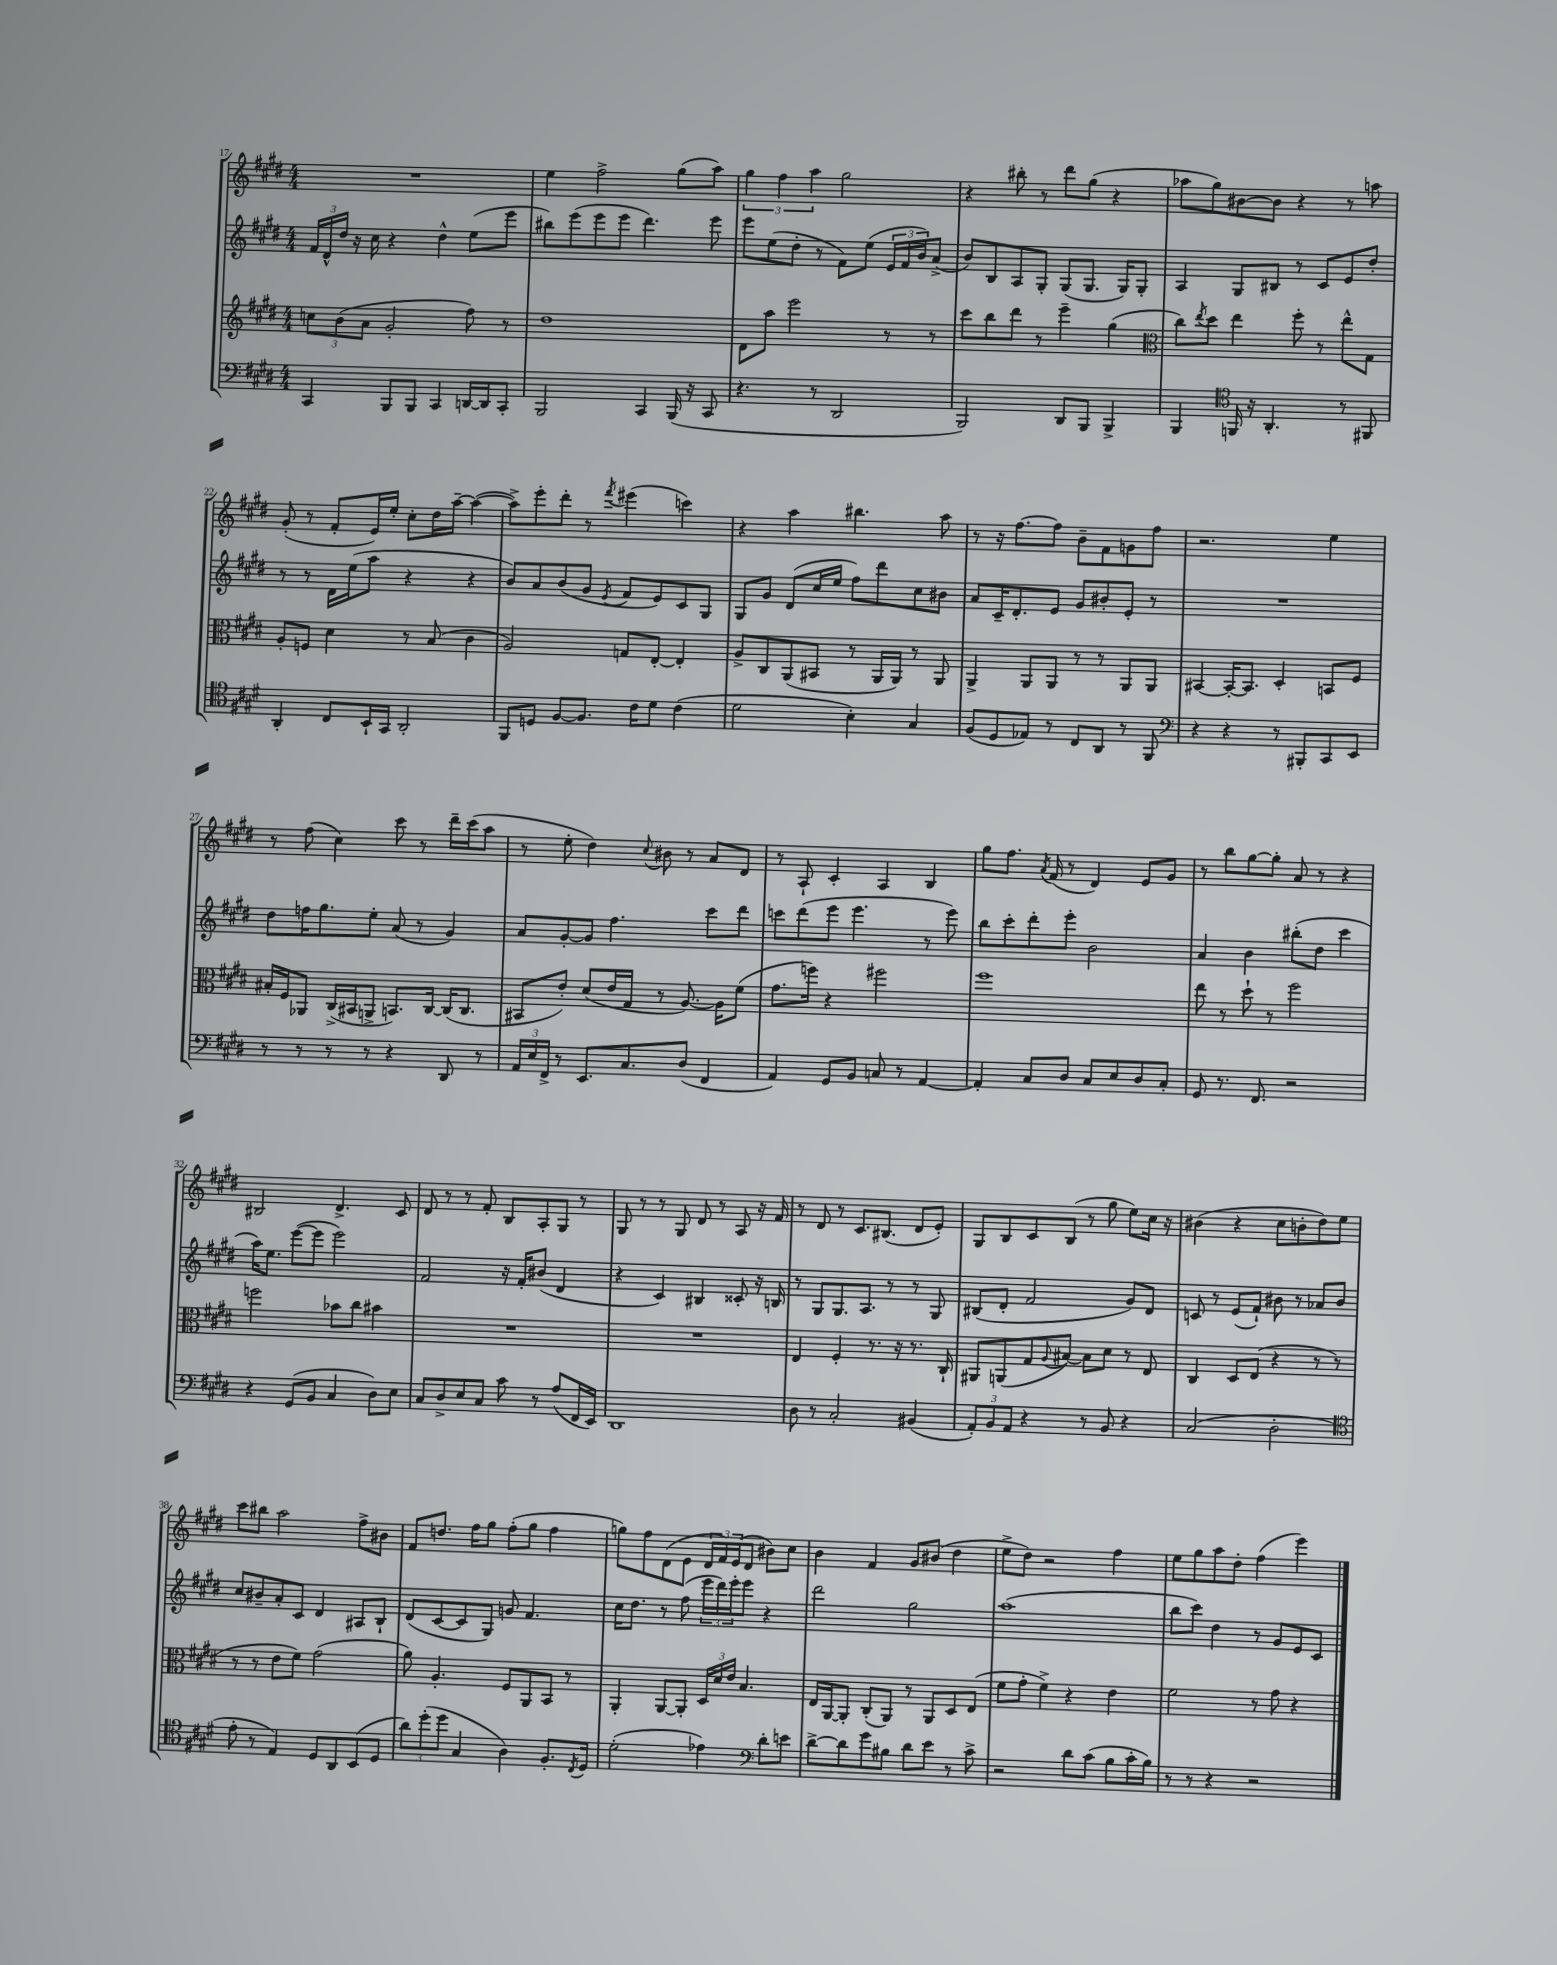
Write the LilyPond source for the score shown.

<<
\new StaffGroup <<
\new Staff = "s0" {
    \clef treble \key e \major \numericTimeSignature \time 4/4
    R1 |
    e''4 fis''2-> gis''8( a''8) |
    \tuplet 3/2 { gis''4 fis''4 a''4 } gis''2 |
    r4 bis''8-. r8 dis'''8 gis''8( r4 |
    aes''8 gis''8) bis'8~ bis'8 r4 r8 a''8 |
    gis'8-.( r8 fis'8-. e'16) e''16-. cis''8-. dis''16 a''16~-- a''4~( |
    a''8->) e'''8-. dis'''8-. r8 \acciaccatura { fis'''8 } eis'''4( c'''4) |
    r4 a''4 bis''4. a''8 |
    r8 r16 fis''8.~ fis''8 b'8-- fis'8 g'8 fis''8 |
    r2. e''4 |
    r8 fis''8( cis''4) cis'''8 r8 dis'''16-- cis'''16( a''8 |
    r8 e''8-. dis''4) \appoggiatura { cis''8 } bis'8 r8 a'8 dis'8 |
    r8 a8-! cis'4-. a4 b4 |
    gis''8 fis''8. \acciaccatura { a'8 } fis'16( r8 dis'4) e'8 gis'8 |
    r8 b''8 gis''8~ gis''8-. a'8 r8 r4 |
    bis2 dis'4.-> cis'8 |
    dis'8 r8 r8 fis'8-. b8 a8-. gis8 r8 |
    gis8 r8 r8 gis8 dis'8 r8 a8 r16 fis'16 |
    r8 dis'8 r8 cis'8. bis8.( dis'8 e'8-.) |
    gis8 b8 cis'8 b8( r8 gis''8 e''8) cis''16 r16 |
    bis'4( r4 cis''8 b'8-. dis''8) e''8 |
    cis'''8 bis''8 a''2 fis''8-> bis'8 |
    fis'8 d''8. fis''16 gis''8 fis''8-.( gis''8 fis''4 |
    g''8) fis''8 dis'8( e'8 \tuplet 3/2 { dis'16 fis'16) e'16( } dis'8 bis'8) cis''8 |
    b'4 fis'4 gis'8 bis'8( dis''4 |
    e''8-> dis''8) r2 fis''4 |
    e''8 gis''8 a''8 dis''8-. fis''4( e'''4) \bar "|." |
}
\new Staff = "s1" {
    \clef treble \key e \major \numericTimeSignature \time 4/4
    \tuplet 3/2 { fis'16 dis'16-^ dis''16 } r16 cis''16 r4 dis''4-^ e''8( e'''8 |
    bis''8) e'''8( e'''8 e'''8 dis'''4.) e'''8 |
    e'''8 e''8( dis''8-. r8 fis'8) e''8( \tuplet 3/2 { e'16 fis'16 b'16) } a'8->( |
    b'8) b8 a8 gis8-. gis8( gis8. gis16) gis8-. |
    a4 gis8 bis8 r8 cis'8 e'8 dis''8-. |
    r8 r8 dis'16 e''16( a''8 r4 r4 |
    b'8) a'8 b'8( gis'8 \acciaccatura { e'8 } fis'8 e'8) cis'8 gis8 |
    gis8 gis'8 dis'8( cis''16 e''16 fis''8) dis'''8 cis''8 bis'8 |
    a'8 cis'16-- dis'8.-. e'8 gis'8 bis'8-. e'8-. r8 |
    R1 |
    dis''8 f''16 gis''8. e''8-. a'8( r8 gis'4) |
    a'8 gis'8~-. gis'8 fis''4. cis'''8 dis'''8 |
    c'''8 dis'''8( e'''8 e'''4. r8 e'''8) |
    b''8 cis'''8-. dis'''8-. e'''8-. b'2 |
    a'4 b'4 bis''8-.( dis''8 cis'''4 |
    a''16) e''8. e'''8~( e'''8 e'''2) |
    fis'2 r16 fis'16-. bis'8( dis'4 |
    r4 cis'4) bis4 cisis'8-. r16 b16 |
    r8 gis8 gis8. a8. r8 r8 gis8 |
    bis8( dis'8-. fis'2 gis'8) dis'8 |
    c'8 r8 e'8( fis'8-!) bis'8 r8 aes'8 bis'8 |
    cis''8 bis'8-- a'8-. cis'8 dis'4 ais8 b8-! |
    dis'8( cis'8~ cis'8 gis8) g'8 fis'4. |
    cis''16 dis''8. r8 fis''8( \tuplet 3/2 { e'''16 dis'''16) e'''16-. } e'''8 r4 |
    dis'''2 gis''2 |
    a''1( |
    b''8 cis'''8) dis''4 r8 gis'8 e'8 cis'8 \bar "|." |
}
\new Staff = "s2" {
    \clef treble \key e \major \numericTimeSignature \time 4/4
    \tuplet 3/2 { c''8 b'8( a'8 } gis'2-. fis''8) r8 |
    dis''1 |
    dis'8 a''8 e'''2 r8 r8 |
    cis'''8 b''8 dis'''8 r8 e'''4-- gis''4( |
    \clef alto cis''8) \acciaccatura { e''8 } dis''8 e''4 fis''8-. r8 e''8-^ gis8 |
    a8-. f8 dis'4 r8 b8( cis'4 |
    a2) g8 e8~-. e4-. |
    a8-> cis8 a,8( bis,8 r8 a,16 a,16) r8 a,8 |
    a,4-> a,8 a,8 r8 r8 a,8 a,8 |
    bis,4~ bis,16~-. bis,8. dis4-. b,8 fis8 |
    bis16-. fis16 aes,8 cis16->( bis,16 a,8-> b,8.) cis16~ cis16( cis8. |
    bis,8 e'8-.) dis'8( e'16 gis16 r8 a8.~) a16 fis'8( |
    gis'8. f''16) r4 fis''2 |
    fis''1 |
    e''8 r8 dis''8-! r8 fis''2 |
    f''2 bes'8 cis''8 bis'4 |
    R1 |
    R1 |
    e4 fis4-. r8. r16 r8. cis16-! |
    ais,8 a,8( gis8 \appoggiatura { a8 } bis8~) bis8 dis'8 r8 e8 |
    cis4 dis8 e8( r4 r8 r8 |
    r8 r8 e'8 fis'8) gis'2( |
    a'8) a4.-. fis8 a,8 b,8 r8 |
    a,4-. a,8~ a,8-. \tuplet 3/2 { dis16 dis'16 e'16 } b4. |
    e16 a,16~ a,8-. cis8-.( a,8) r8 a,8 dis8 e8( |
    fis'8 gis'8-. fis'4->) r4 e'4 |
    fis'2 r8 gis'8 r4 \bar "|." |
}
\new Staff = "s3" {
    \clef bass \key e \major \numericTimeSignature \time 4/4
    cis,4 b,,8 b,,8 cis,4 d,16~ d,16 cis,8-. |
    b,,2 cis,4 b,,16( r16 cis,8 |
    r4. r8 dis,2 |
    b,,2) dis,8 b,,8 b,,4-> |
    b,,4 \clef tenor f,16 r16 a,4.-. r8 fis,8 |
    a,4-. cis8 b,16-! gis,16 a,2-. |
    fis,8 d8 fis8~ fis8. cis'16 dis'8 cis'4( |
    dis'2 b4-.) gis4 |
    fis8( dis8 ees8) r8 cis8 a,8 r8 fis,8 |
    \clef bass r4 r4 r8 bis,,8-. cis,8 e,8 |
    r8 r8 r8 r8 r4 dis,8 r8 |
    \tuplet 3/2 { a,16 e16 fis,16-> } r8 e,8. cis8. dis8( fis,4 |
    a,4) gis,8 b,8 c8 r8 a,4~ |
    a,4-. cis8 dis8 cis8 e8 dis8 cis8-. |
    gis,8 r8. fis,8. r2 |
    r4 gis,8( b,8 cis4 dis8) e8 |
    cis8 dis8-> e8 cis8 cis'8 r8 a8( fis,16 e,16) |
    dis,1 |
    dis8 r8 cis2-. bis,4( |
    \tuplet 3/2 { a,8-.) b,8 a,8 } r4 r8 b,8 r4 |
    cis2( dis2-. |
    \clef tenor e'8-. r8 e4) dis8 a,8 b,8( dis8 |
    \tuplet 3/2 { a'8) dis''8-.( dis''8 } gis4 a4) fis8.-. \acciaccatura { cis8 } dis16 |
    dis'2-.( ees'4) \clef bass dis'8-. e'8 |
    dis'8~-> dis'8 gis'8 bis8 dis'8 e'8 r8 cis'8-> |
    r2 dis'8 cis'8( b8 cis'16-. b16) |
    r8 r8 r4 r2 \bar "|." |
}
>>
>>
\layout { \context { \Score currentBarNumber = #17 } }
